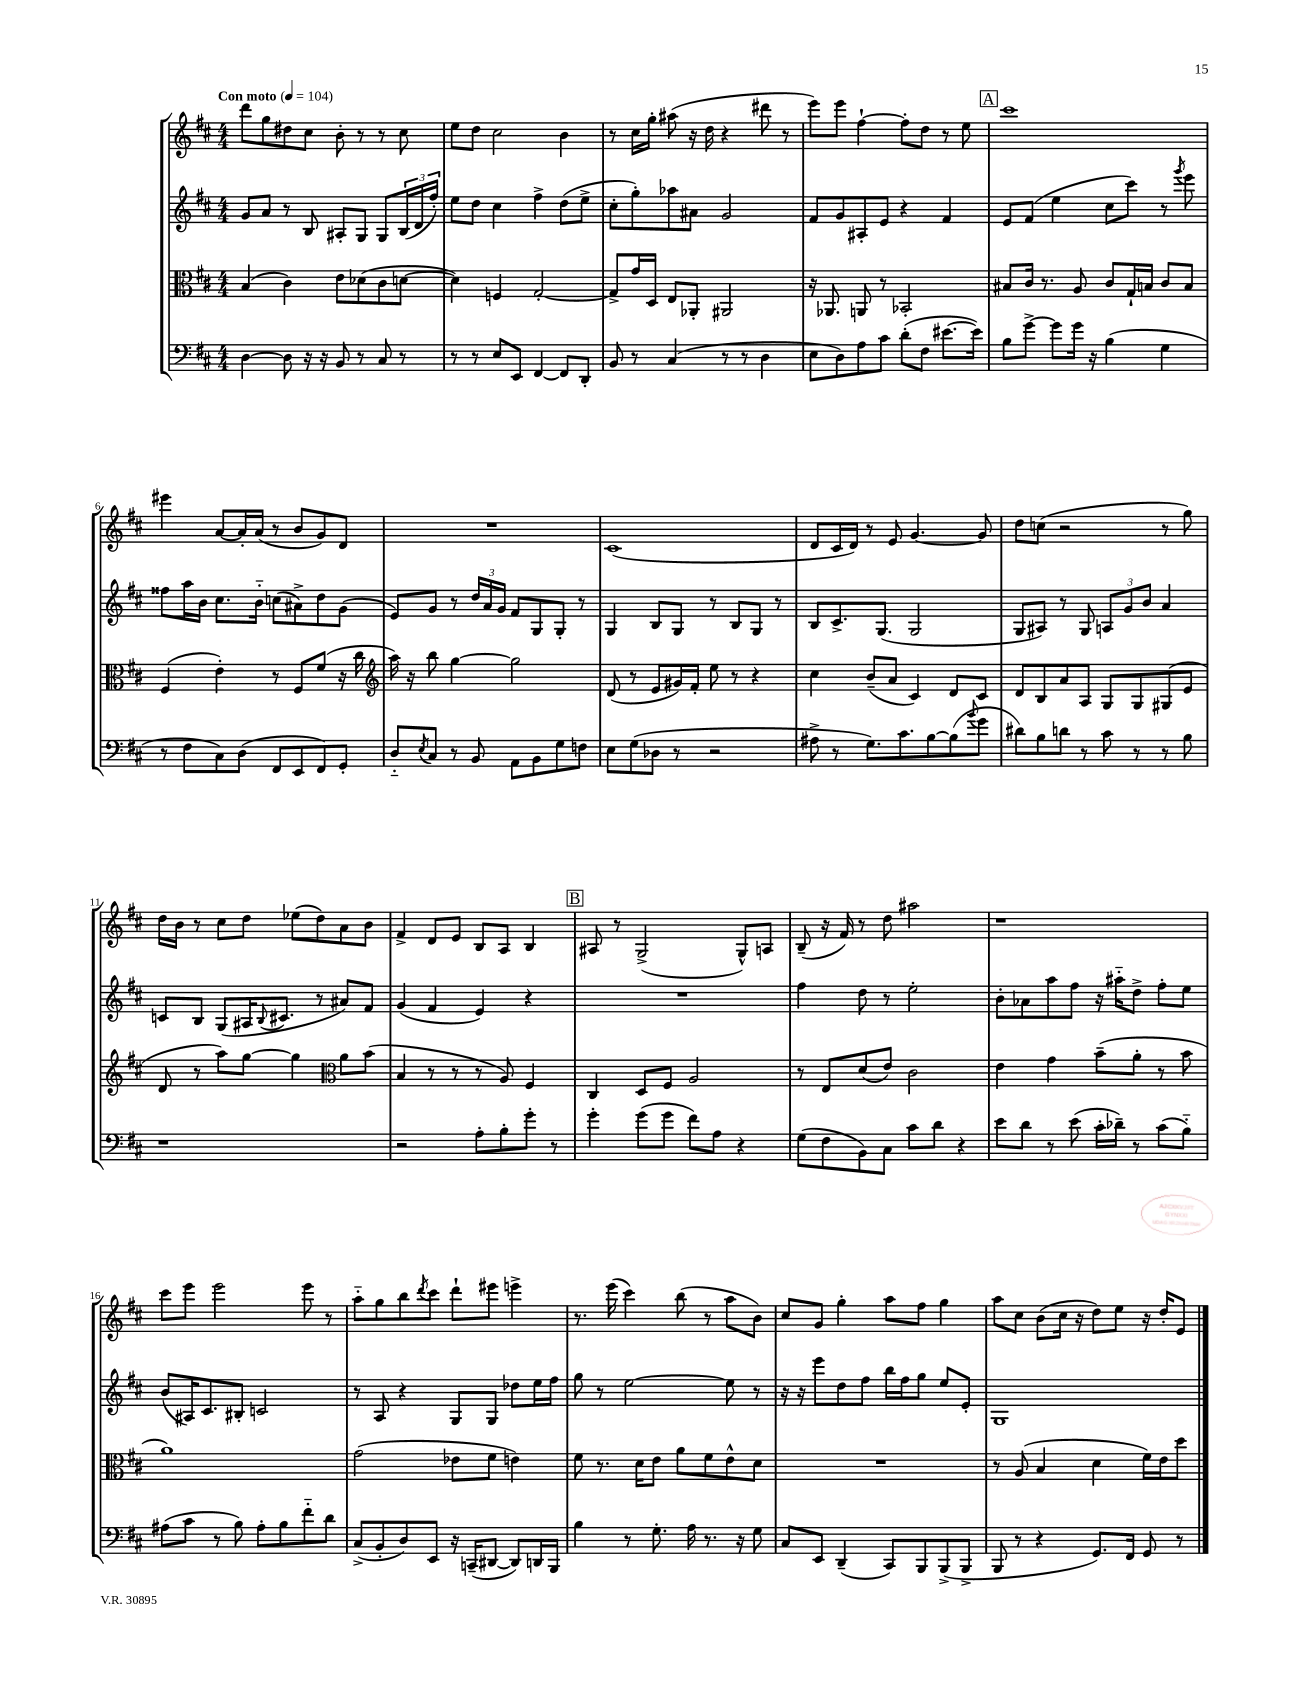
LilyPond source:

<<
\new StaffGroup <<
\new Staff = "s0" {
    \clef treble \key d \major \numericTimeSignature \time 4/4 \tempo "Con moto" 4 = 104
    d'''8 g''8 dis''8 cis''8 b'8-. r8 r8 cis''8 |
    e''8 d''8 cis''2 b'4 |
    r8 cis''16 g''16-. ais''8( r16 d''16 r4 dis'''8 r8 |
    e'''8) e'''8 fis''4~-! fis''8-. d''8 r8 e''8 |
    \mark \markup { \box "A" } cis'''1 |
    eis'''4 a'8~ a'16-. a'16( r8 b'8 g'8) d'8 |
    R1 |
    cis'1( |
    d'8 cis'16 d'16) r8 e'8 g'4.~ g'8 |
    d''8 c''8( r2 r8 g''8) |
    d''16 b'16 r8 cis''8 d''8 ees''8( d''8) a'8 b'8 |
    fis'4-> d'8 e'8 b8 a8 b4 |
    \mark \markup { \box "B" } ais8 r8 g2->( g8-^) a8 |
    b8--( r16 fis'16) r8 d''8 ais''2 |
    r1 |
    cis'''8 e'''8 e'''2 e'''8 r8 |
    a''8-_ g''8 b''8 \acciaccatura { d'''8 } cis'''8 d'''8-! eis'''8 e'''4-> |
    r8. e'''16( cis'''4) b''8( r8 a''8 b'8) |
    cis''8 g'8 g''4-. a''8 fis''8 g''4 |
    a''8 cis''8 b'8( cis''16 r16 d''8) e''8 r16 d''16-. e'8 \bar "|." |
}
\new Staff = "s1" {
    \clef treble \key d \major \numericTimeSignature \time 4/4
    g'8 a'8 r8 b8 ais8-. g8 g8 \tuplet 3/2 { b16( d'16 fis''16-.) } |
    e''8 d''8 cis''4 fis''4-> d''8( e''8-> |
    cis''8-. g''8-.) aes''8 ais'8 g'2 |
    fis'8 g'8 ais8-. e'8 r4 fis'4 |
    \mark \markup { \box "A" } e'8 fis'8( e''4 cis''8 cis'''8) r8 \acciaccatura { g'''8 } e'''8 |
    fisis''8 a''16 b'16 cis''8. b'16-_ c''8( ais'8->) d''8 g'8( |
    e'8) g'8 r8 \tuplet 3/2 { d''16 a'16 g'16 } fis'8 g8 g8-. r8 |
    g4 b8 g8 r8 b8 g8 r8 |
    b8 cis'8.-> g8.( g2 |
    g8 ais8) r8 g8 \tuplet 3/2 { a8 g'8 b'8 } a'4 |
    c'8 b8 g8( ais16 \appoggiatura { b8 } cis'8. r8 ais'8) fis'8 |
    g'4( fis'4 e'4) r4 |
    \mark \markup { \box "B" } R1 |
    fis''4 d''8 r8 e''2-. |
    b'8-. aes'8 a''8 fis''8 r16 ais''16-_ d''8-> fis''8-. e''8 |
    b'8( ais16) cis'8. bis8-. c'2 |
    r8 a8 r4 g8 g8 des''8 e''16 fis''16 |
    g''8 r8 e''2~ e''8 r8 |
    r16 r16 e'''8 d''8 fis''8 b''16 fis''16 g''8 e''8 e'8-. |
    g1 \bar "|." |
}
\new Staff = "s2" {
    \clef alto \key d \major \numericTimeSignature \time 4/4
    b4( cis'4) e'8 des'8( cis'8 d'8~ |
    d'4) f4 g2~-. |
    g8-> g'16 d16 e8 aes,8-. ais,2 |
    r16 aes,8. a,8 r8 bes,2-. |
    \mark \markup { \box "A" } bis8 cis'16 r8. a8 cis'8 g16-! b16 cis'8 b8 |
    fis4( e'4-.) r8 fis8 fis'8( r16 cis''16 |
    \clef treble a''16) r16 b''8 g''4~ g''2 |
    d'8( r8 e'8 gis'16) fis'16-. e''8 r8 r4 |
    cis''4 b'8--( a'8 cis'4) d'8 cis'8 |
    d'8 b8 a'8 a8 g8 g8 gis8( e'8 |
    d'8 r8 a''8) g''8~ g''4 \clef alto a'8 b'8( |
    b4 r8 r8 r8 a8) fis4 |
    \mark \markup { \box "B" } cis4 d8 fis8 a2 |
    r8 e8 d'8( e'8) cis'2 |
    e'4 g'4 b'8--( a'8-. r8 b'8 |
    a'1) |
    g'2( ees'8 fis'8 e'4) |
    fis'8 r8. d'16 e'8 a'8 fis'8 e'8-^ d'8 |
    R1 |
    r8 a8( b4 d'4 fis'16) e'16 d''8 \bar "|." |
}
\new Staff = "s3" {
    \clef bass \key d \major \numericTimeSignature \time 4/4
    d4~ d8 r16 r16 b,8 r8 cis8 r8 |
    r8 r8 e8 e,8 fis,4~ fis,8 d,8-. |
    b,8 r8 cis4( r8 r8 d4 |
    e8 d8) a8 cis'8 d'8-.( fis8 eis'8.~ eis'16) |
    \mark \markup { \box "A" } b8 g'8~-> g'8 g'16 r16 b4( g4 |
    r8 fis8 cis8) d8( fis,8 e,8 fis,8) g,8-. |
    d8-_ \acciaccatura { e8 } cis8 r8 b,8 a,8 b,8 g8 f8 |
    e8 g8( des8 r8 r2 |
    ais8-> r8 g8.) cis'8. b8~ b8( \appoggiatura { b'8 } g'8 |
    dis'8) b8 d'8 r8 cis'8 r8 r8 b8 |
    r1 |
    r2 a8-. b8-. g'8-. r8 |
    \mark \markup { \box "B" } g'4-. g'8( g'8 fis'8) a8 r4 |
    g8( fis8 b,8) cis8 cis'8 d'8 r4 |
    e'8 d'8 r8 e'8( cis'16-. des'16--) r8 cis'8( b8-_) |
    ais8( cis'8 r8 b8) ais8-. b8 fis'8-_ d'8 |
    cis8->( b,8-. d8) e,8 r16 c,16--( dis,8~ dis,8) d,16 b,,16 |
    b4 r8 g8.-. a16 r8. r16 g8 |
    cis8 e,8 d,4--( cis,8) b,,8 b,,8->( b,,8-> |
    b,,8 r8 r4 g,8.) fis,16 g,8 r8 \bar "|." |
}
>>
>>
